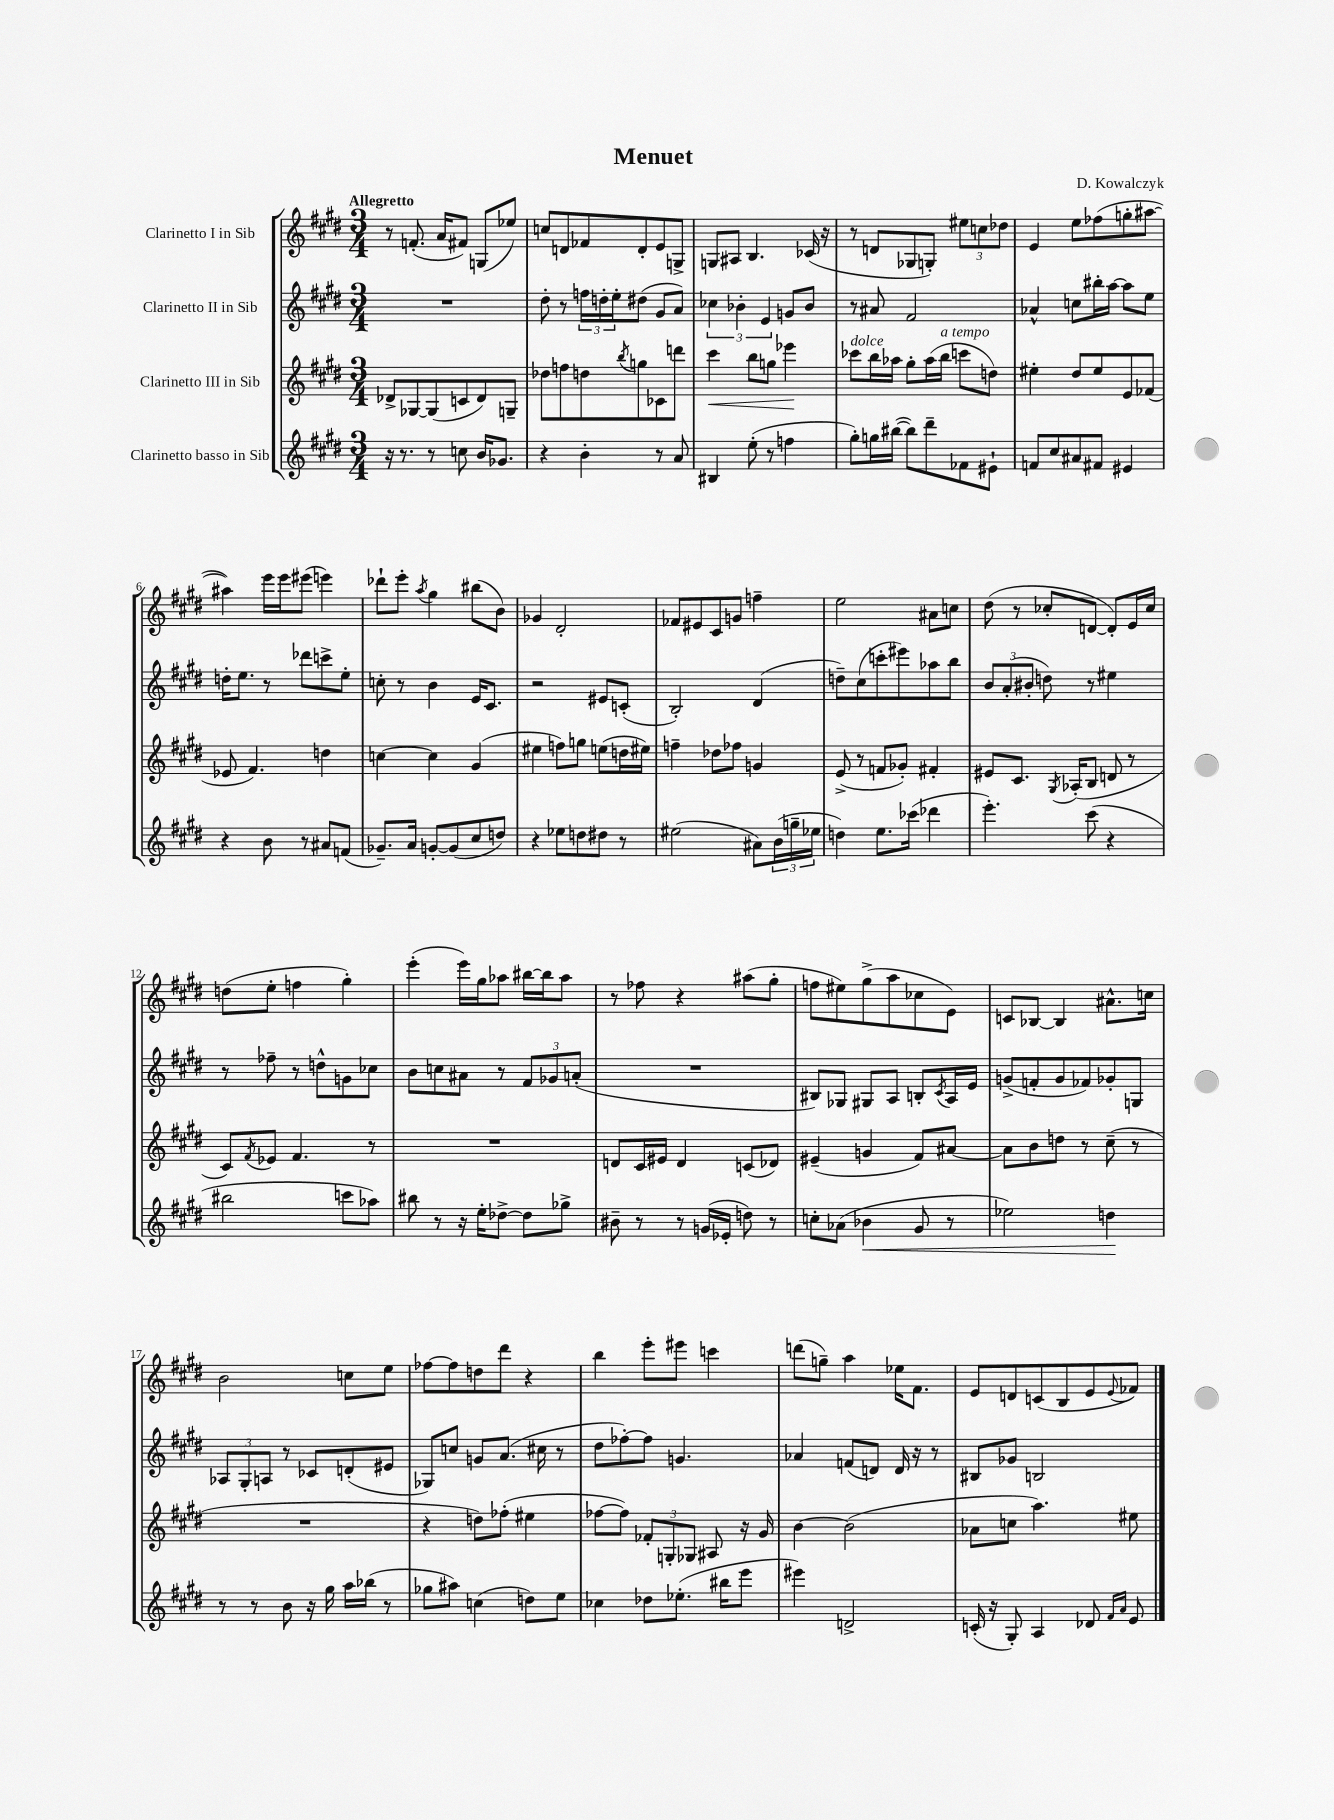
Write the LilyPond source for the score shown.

\header { title = "Menuet" composer = "D. Kowalczyk" }
<<
\new StaffGroup <<
\new Staff = "s0" \with { instrumentName = "Clarinetto I in Sib" } {
    \clef treble \key e \major \numericTimeSignature \time 3/4 \tempo "Allegretto"
    r8 f'8.-.( a'16 fis'8) g8( ees''8) |
    c''8 d'8 fes'8 d'8-. e'8 g8-> |
    g8 ais8 b4. ces'16( r16 |
    r8 d'8 ges8 g8-.) \tuplet 3/2 { eis''8 c''8 des''8 } |
    e'4 e''8 fes''8( g''8-. ais''8~ |
    ais''4) e'''16 e'''16 eis'''8( e'''4) |
    des'''8-! e'''8-. \acciaccatura { a''8 } gis''4 bis''8( b'8) |
    ges'4 dis'2-. |
    fes'8 eis'8 cis'8 g'8 f''4-- |
    e''2 ais'8 c''8 |
    dis''8( r8 ces''8-. d'8~ d'8-.) e'16 ces''16 |
    d''8( e''8-. f''4 gis''4-.) |
    e'''4-.( e'''16) gis''16 aes''8 bis''16~ bis''16 aes''8 |
    r8 fes''8 r4 ais''8( gis''8-. |
    f''8 eis''8) gis''8->( a''8 ces''8 e'8) |
    c'8 bes8~ bes4 ais'8.-^ c''16 |
    b'2 c''8 e''8 |
    fes''8~ fes''8 d''8 dis'''8 r4 |
    b''4 e'''8-. eis'''8 c'''4 |
    d'''8( g''8--) a''4 ees''16 fis'8. |
    e'8 d'8 c'8( b8 e'8 \appoggiatura { e'8 } fes'8) \bar "|." |
}
\new Staff = "s1" \with { instrumentName = "Clarinetto II in Sib" } {
    \clef treble \key e \major \numericTimeSignature \time 3/4
    R2. |
    dis''8-. r8 \tuplet 3/2 { f''16 d''16-. e''16-. } dis''8( gis'8 a'8) |
    \tuplet 3/2 { ces''4 bes'4-. e'4 } g'8 bes'8 |
    r8 ais'8 fis'2 |
    aes'4-^ c''8 bis''16-. a''16~ a''8 e''8 |
    d''16-. e''8. r8 des'''8 c'''8-> e''8-. |
    c''8-. r8 b'4 e'16 cis'8. |
    r2 eis'8 c'8-.( |
    b2-.) dis'4( |
    d''8--) cis''8( c'''8-. eis'''8) aes''8 b''8 |
    \tuplet 3/2 { b'8 a'8-.( bis'8-. } d''8) r8 eis''4 |
    r8 fes''8-- r8 d''8-^ g'8 ces''8 |
    b'8 c''8 ais'8 r8 \tuplet 3/2 { fis'8 ges'8 a'8-.( } |
    R2. |
    bis8) ges8 gis8 a8 b8-. \acciaccatura { cis'8 } a16 e'16 |
    g'8->( f'8-. g'8 fes'8) ges'8-. g8 |
    \tuplet 3/2 { aes8 gis8-. a8 } r8 ces'8 d'8-.( eis'8 |
    ges8) c''8 g'8 a'8.( cis''16 r8 |
    dis''8 fes''8~-.) fes''8 g'4. |
    aes'4 f'8( d'8) d'16 r16 r8 |
    bis8 ges'8 b2 \bar "|." |
}
\new Staff = "s2" \with { instrumentName = "Clarinetto III in Sib" } {
    \clef treble \key e \major \numericTimeSignature \time 3/4
    des'8-> ges8~ ges8( c'8 des'8) g8-- |
    des''8 f''8 d''8 \acciaccatura { b''8 } g''8 ces'8 d'''8 |
    cis'''4\< b''8 g''8 ees'''4\! |
    ces'''8^\markup { \italic "dolce" } b''16 aes''16 gis''8-. aes''16( b''16^\markup { \italic "a tempo" } c'''8 d''8) |
    eis''4-. dis''8 eis''8 e'8 fes'8( |
    ees'8 fis'4.) d''4 |
    c''4~ c''4 gis'4( |
    eis''4 f''8) g''8 e''8( d''16 eis''16) |
    f''4-- des''8 fes''8 g'4 |
    e'8->( r8 f'8 ges'8-.) fis'4-. |
    eis'8 cis'8. \acciaccatura { gis8 } aes16-.( b8 d'8 r8 |
    cis'8) \acciaccatura { fis'8 } ees'8 fis'4. r8 |
    R2. |
    d'8 cis'16 eis'16 d'4 c'8( des'8) |
    eis'4--( g'4 fis'8) ais'8~ |
    ais'8 b'8 d''8 r8 cis''8--( r8 |
    R2. |
    r4 d''8) fes''8-.( eis''4 |
    fes''8~ fes''8) \tuplet 3/2 { fes'8-. g8-. ges8 } ais8 r16 gis'16 |
    b'4~ b'2( |
    aes'8 c''8 a''4.) eis''8 \bar "|." |
}
\new Staff = "s3" \with { instrumentName = "Clarinetto basso in Sib" } {
    \clef treble \key e \major \numericTimeSignature \time 3/4
    r16 r8. r8 c''8 b'16 ges'8. |
    r4 b'4-. r8 a'8 |
    bis4 e''8-.( r8 f''4 |
    gis''8-.) g''16 bis''16~( bis''8) dis'''8-- fes'8 eis'8-! |
    f'8 cis''8 ais'8 fis'8 eis'4 |
    r4 b'8 r8 ais'8 f'8( |
    ges'8.--) a'16 g'8~-. g'8( cis''8 d''8) |
    r4 ees''8 d''8 dis''8 r8 |
    eis''2( ais'8) \tuplet 3/2 { b'16( g''16-- ees''16 } |
    d''4) e''8. ces'''16( des'''4 |
    e'''4.-.) cis'''8( r4 |
    bis''2 c'''8 aes''8) |
    bis''8 r8 r16 e''16-. des''8~-> des''8 ges''8-> |
    bis'8-- r8 r8 g'16( ees'16-. d''8) r8 |
    c''8-. aes'8( bes'4\< gis'8 r8 |
    ees''2) d''4\! |
    r8 r8 b'8 r16 gis''16 a''16 bes''16( r8 |
    ges''8 ais''8) c''4( d''8) e''8 |
    ces''4 des''8 ees''8.-.( bis''16 e'''8 |
    eis'''4) d'2-> |
    c'16-.( r16 gis8-.) a4 des'8 \grace { fis'16 a'16 } e'8 \bar "|." |
}
>>
>>
